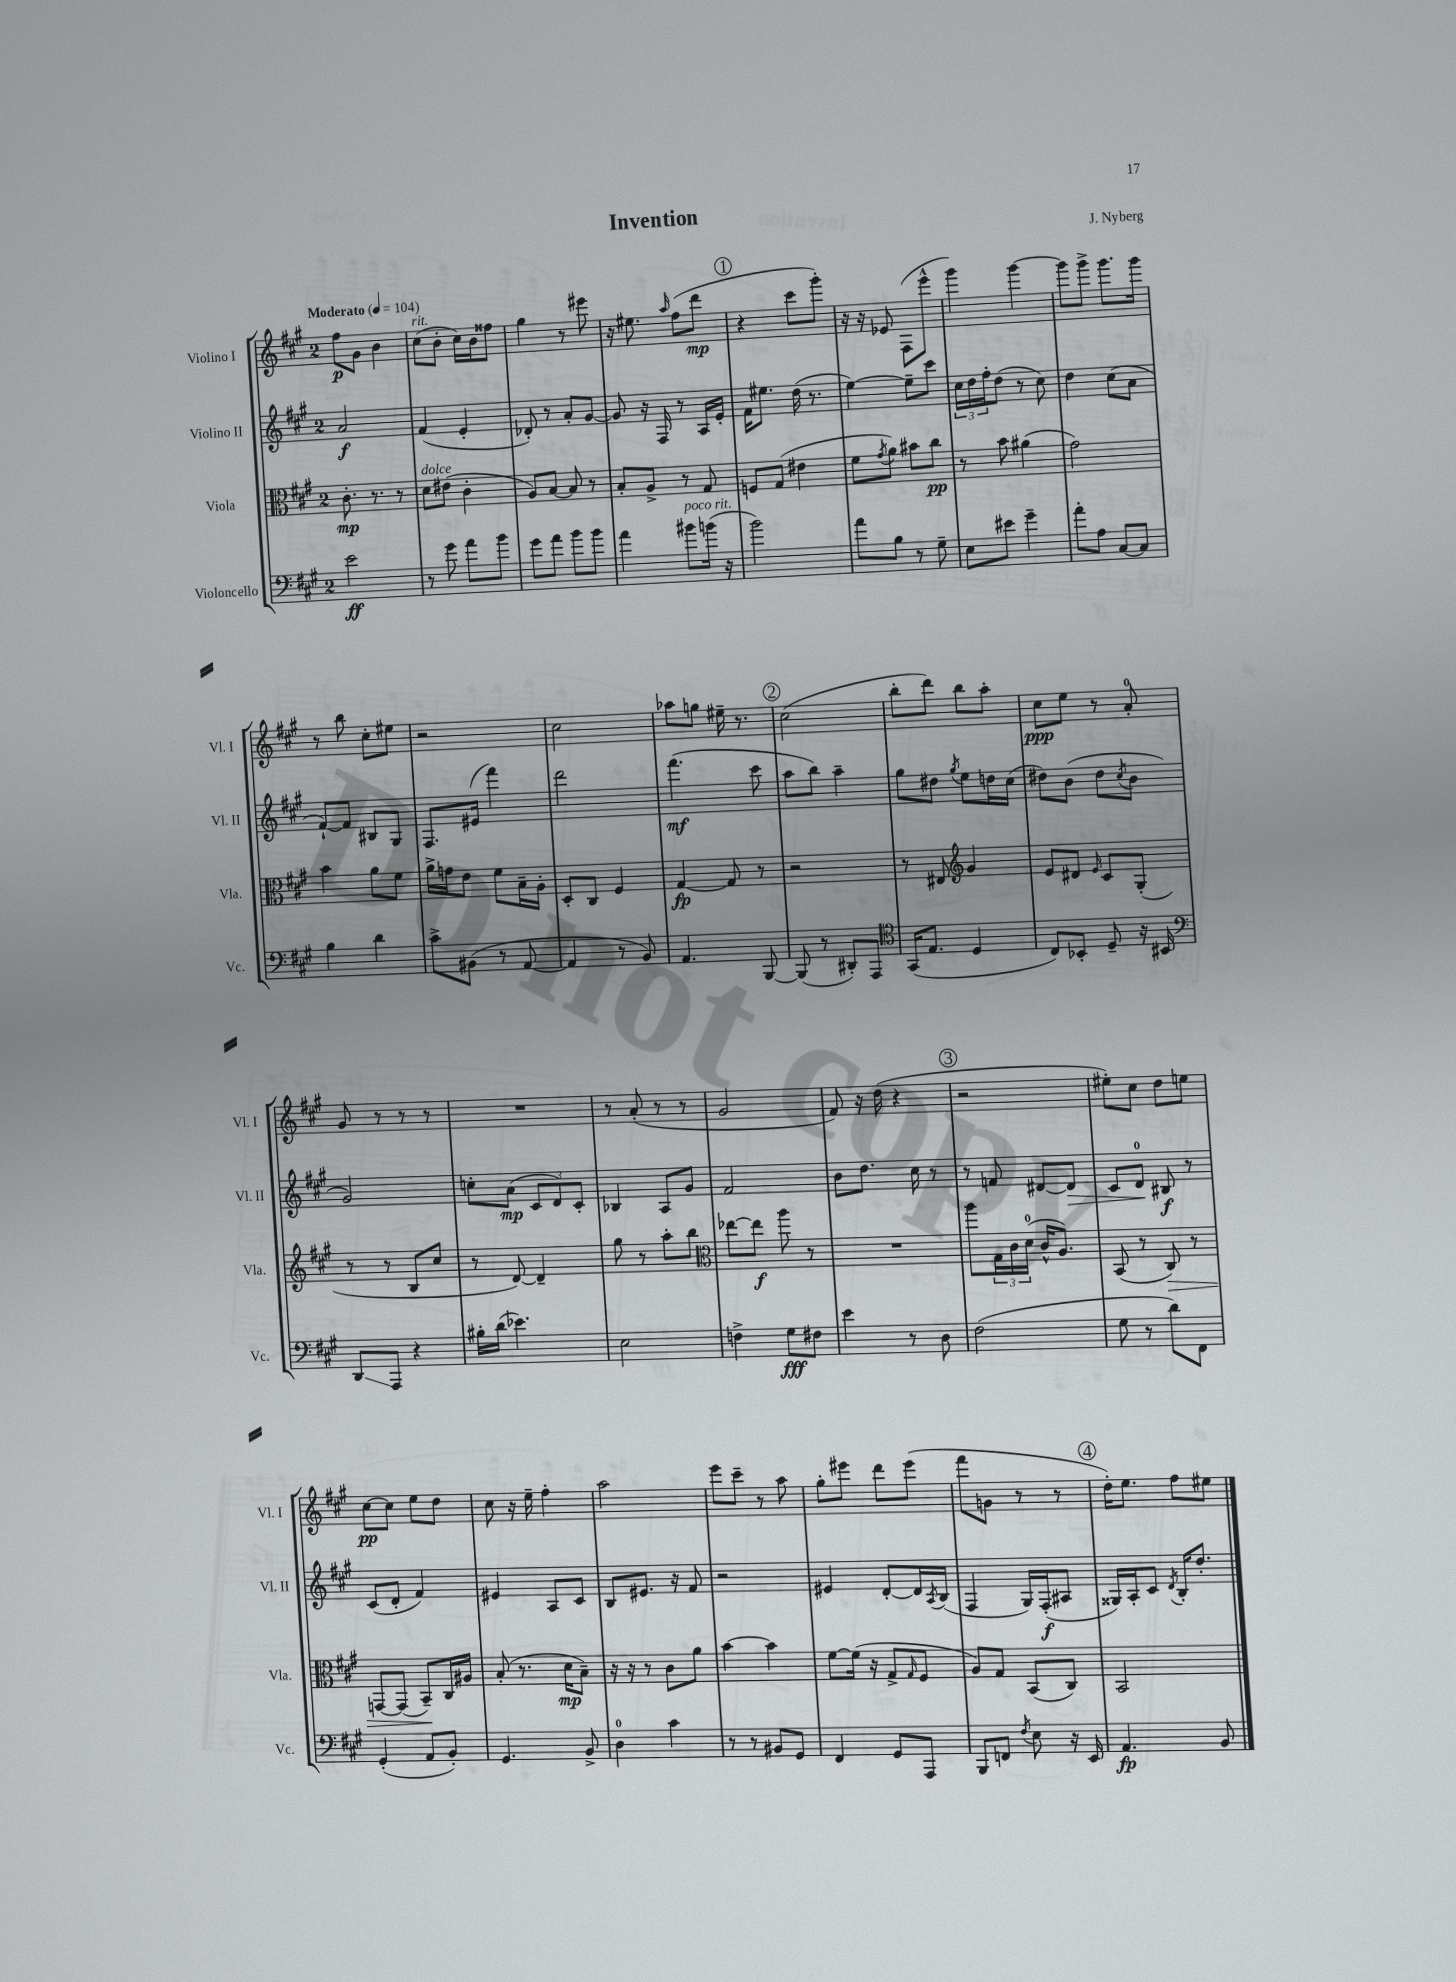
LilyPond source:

\header { title = "Invention" composer = "J. Nyberg" }
<<
\new StaffGroup <<
\new Staff = "s0" \with { instrumentName = "Violino I" shortInstrumentName = "Vl. I" } {
    \clef treble \key a \major \once \override Staff.TimeSignature.style = #'single-digit \time 2/4 \tempo "Moderato" 4 = 104
    fis''8\p gis'8 b'4 |
    cis''8^\markup { \italic "rit." }( b'8-. cis''16) b'16 fisis''8 |
    gis''4 r8 eis'''8 |
    r16 eis''8. \grace { a''16 } fis''8( d'''8\mp |
    \mark \markup { \circle "1" } r4 cis'''8 gis'''8-.) |
    r16 r16 ees'8 fis8( e'''8-^ |
    gis'''4) gis'''4~ |
    gis'''8 gis'''8-> gis'''8. gis'''16 |
    r8 b''8 cis''8-. eis''8 |
    r2 |
    cis''2 |
    aes''8 g''8 eis''16-- r8. |
    \mark \markup { \circle "2" } cis''2( |
    b''8-. d'''8) b''8 a''8-. |
    cis''8\ppp e''8 r8 a'8-0-. |
    gis'8 r8 r8 r8 |
    R2 |
    r8 a'8-.( r8 r8 |
    gis'2 |
    fis'8) r16 d''16( r4 |
    \mark \markup { \circle "3" } r2 |
    eis''8-.) cis''8 d''8 e''8 |
    cis''8~\pp cis''8 e''8 d''8 |
    cis''8 r16 e''16-- fis''4-. |
    a''2 |
    e'''8 cis'''8-- r8 a''8 |
    gis''8-. eis'''8 d'''8 eis'''8( |
    fis'''8 g'8 r8 r8 |
    \mark \markup { \circle "4" } d''16-.) e''8. fis''8 eis''8 \bar "|." |
}
\new Staff = "s1" \with { instrumentName = "Violino II" shortInstrumentName = "Vl. II" } {
    \clef treble \key a \major \once \override Staff.TimeSignature.style = #'single-digit \time 2/4
    a'2\f |
    fis'4( e'4-. |
    des'8-.) r8 a'8-. gis'8~ |
    gis'8 r16 fis16 r8 a16 e'16-. |
    \mark \markup { \circle "1" } fis'16 eis''8. d''16( r8. |
    e''4~) e''8-- cis'''8 |
    \tuplet 3/2 { cis''16 d''16 fis''16-. } d''8( r8 cis''8) |
    d''4 cis''8( a'8 |
    fis'8~-!) fis'8 bis8 gis8 |
    fis8. eis'16( fis'''4) |
    d'''2 |
    fis'''4.\mf( cis'''8 |
    \mark \markup { \circle "2" } a''8 b''8) a''4-- |
    gis''8 dis''8 \acciaccatura { gis''8 } e''8 d''16 cis''16( |
    dis''8) b'8( dis''8 \acciaccatura { cis''8 } b'8 |
    gis'2) |
    c''8-. a'8\mp( \tuplet 3/2 { cis'8 d'8) cis'8-. } |
    bes4 a8 gis'8 |
    fis'2 |
    b'8 d''8. cis''16 r8 |
    \mark \markup { \circle "3" } r8 f'8 dis'8~ dis'8\> |
    cis'8 d'8-0\! bis8\f r8 |
    cis'8( d'8-. fis'4) |
    eis'4 a8 cis'8 |
    b8 eis'8. r16 fis'8 |
    r2 |
    eis'4 d'8~-. d'16 \acciaccatura { a8 } b16( |
    fis4 gis16) fis16-.\f( ais8 |
    \mark \markup { \circle "4" } gisis16) a16-. cis'8 \acciaccatura { d'8 } b16-. d''8.-. \bar "|." |
}
\new Staff = "s2" \with { instrumentName = "Viola" shortInstrumentName = "Vla." } {
    \clef alto \key a \major \once \override Staff.TimeSignature.style = #'single-digit \time 2/4
    cis'8.-.\mp r8. r8 |
    d'8^\markup { \italic "dolce" } eis'8( cis'4-. |
    a8) b8~ b8 r8 |
    b8-. a8-> r8 gis8 |
    \mark \markup { \circle "1" } f8 gis8( eis'4 |
    fis'8 \acciaccatura { gis'8 } a'8) bis'8 cis''8\pp |
    r8 b'8 ais'4( |
    gis'2) |
    b'4 a'8 fis'8 |
    a'16-> g'16 e'8 fis'8 b16-- a16-. |
    d8-. cis8 fis4 |
    gis4~\fp gis8 r8 |
    \mark \markup { \circle "2" } r2 |
    r8 eis8 \clef treble gis'4 |
    e'8 dis'8 \grace { e'16 } cis'8 gis8-.( |
    r8 r8 b8 cis''8 |
    r8 d'8~) d'4-- |
    gis''8 r8 a''8-. b''8 |
    \clef alto ees''8~ ees''8\f a''8 r8 |
    R2 |
    \mark \markup { \circle "3" } a''8 \tuplet 3/2 { gis16 cis'16 d'16-0( } cis'16-^ a8.) |
    b,8( r8 cis8\>) r8 |
    g,8~ g,8( b,8--\!) cis16 ais16 |
    b8-.( r8. d'16\mp b8--) |
    r16 r16 r8 cis'8 a'8 |
    b'4~ b'4 |
    fis'8~ fis'16( r16 gis8-> \grace { gis16 } fis8 |
    a8) gis8 b,8( cis8) |
    \mark \markup { \circle "4" } b,2 \bar "|." |
}
\new Staff = "s3" \with { instrumentName = "Violoncello" shortInstrumentName = "Vc." } {
    \clef bass \key a \major \once \override Staff.TimeSignature.style = #'single-digit \time 2/4
    e'2\ff |
    r8 gis'8 a'8 b'8 |
    gis'8 a'8 b'8 b'8 |
    a'4 bis'8^\markup { \italic "poco rit." } b'16( r16 |
    \mark \markup { \circle "1" } b'2) |
    a'8 b8 r8 gis8-- |
    e8 eis'8 gis'4-- |
    a'8-. a8 cis8~ cis8 |
    b4 d'4 |
    cis'8-> bis,8( r8 a,8~ |
    a,4 r8 b,8) |
    a,4. b,,8~ |
    \mark \markup { \circle "2" } b,,8( r8 dis,8-.) a,,8 |
    \clef tenor gis,16( e8. d4 |
    cis8) bes,8-. d8-- r16 bis,16 |
    \clef bass d,8\glissando a,,8 r4 |
    bis16-. d'16( ees'4.) |
    e2 |
    f4-> gis8\fff fis8 |
    e'4 r8 d8 |
    \mark \markup { \circle "3" } fis2( |
    gis8 r8 d'8) fis,8 |
    gis,4-.( a,8 b,8-.) |
    gis,4. b,8-> |
    d4-0 cis'4 |
    r8 r8 bis,8 gis,8 |
    fis,4 gis,8 a,,8 |
    b,,8 f,8 \acciaccatura { fis8 } e8 r16 e,16 |
    \mark \markup { \circle "4" } a,4.\fp b,8 \bar "|." |
}
>>
>>
\layout { \context { \Score \remove "Bar_number_engraver" } }
